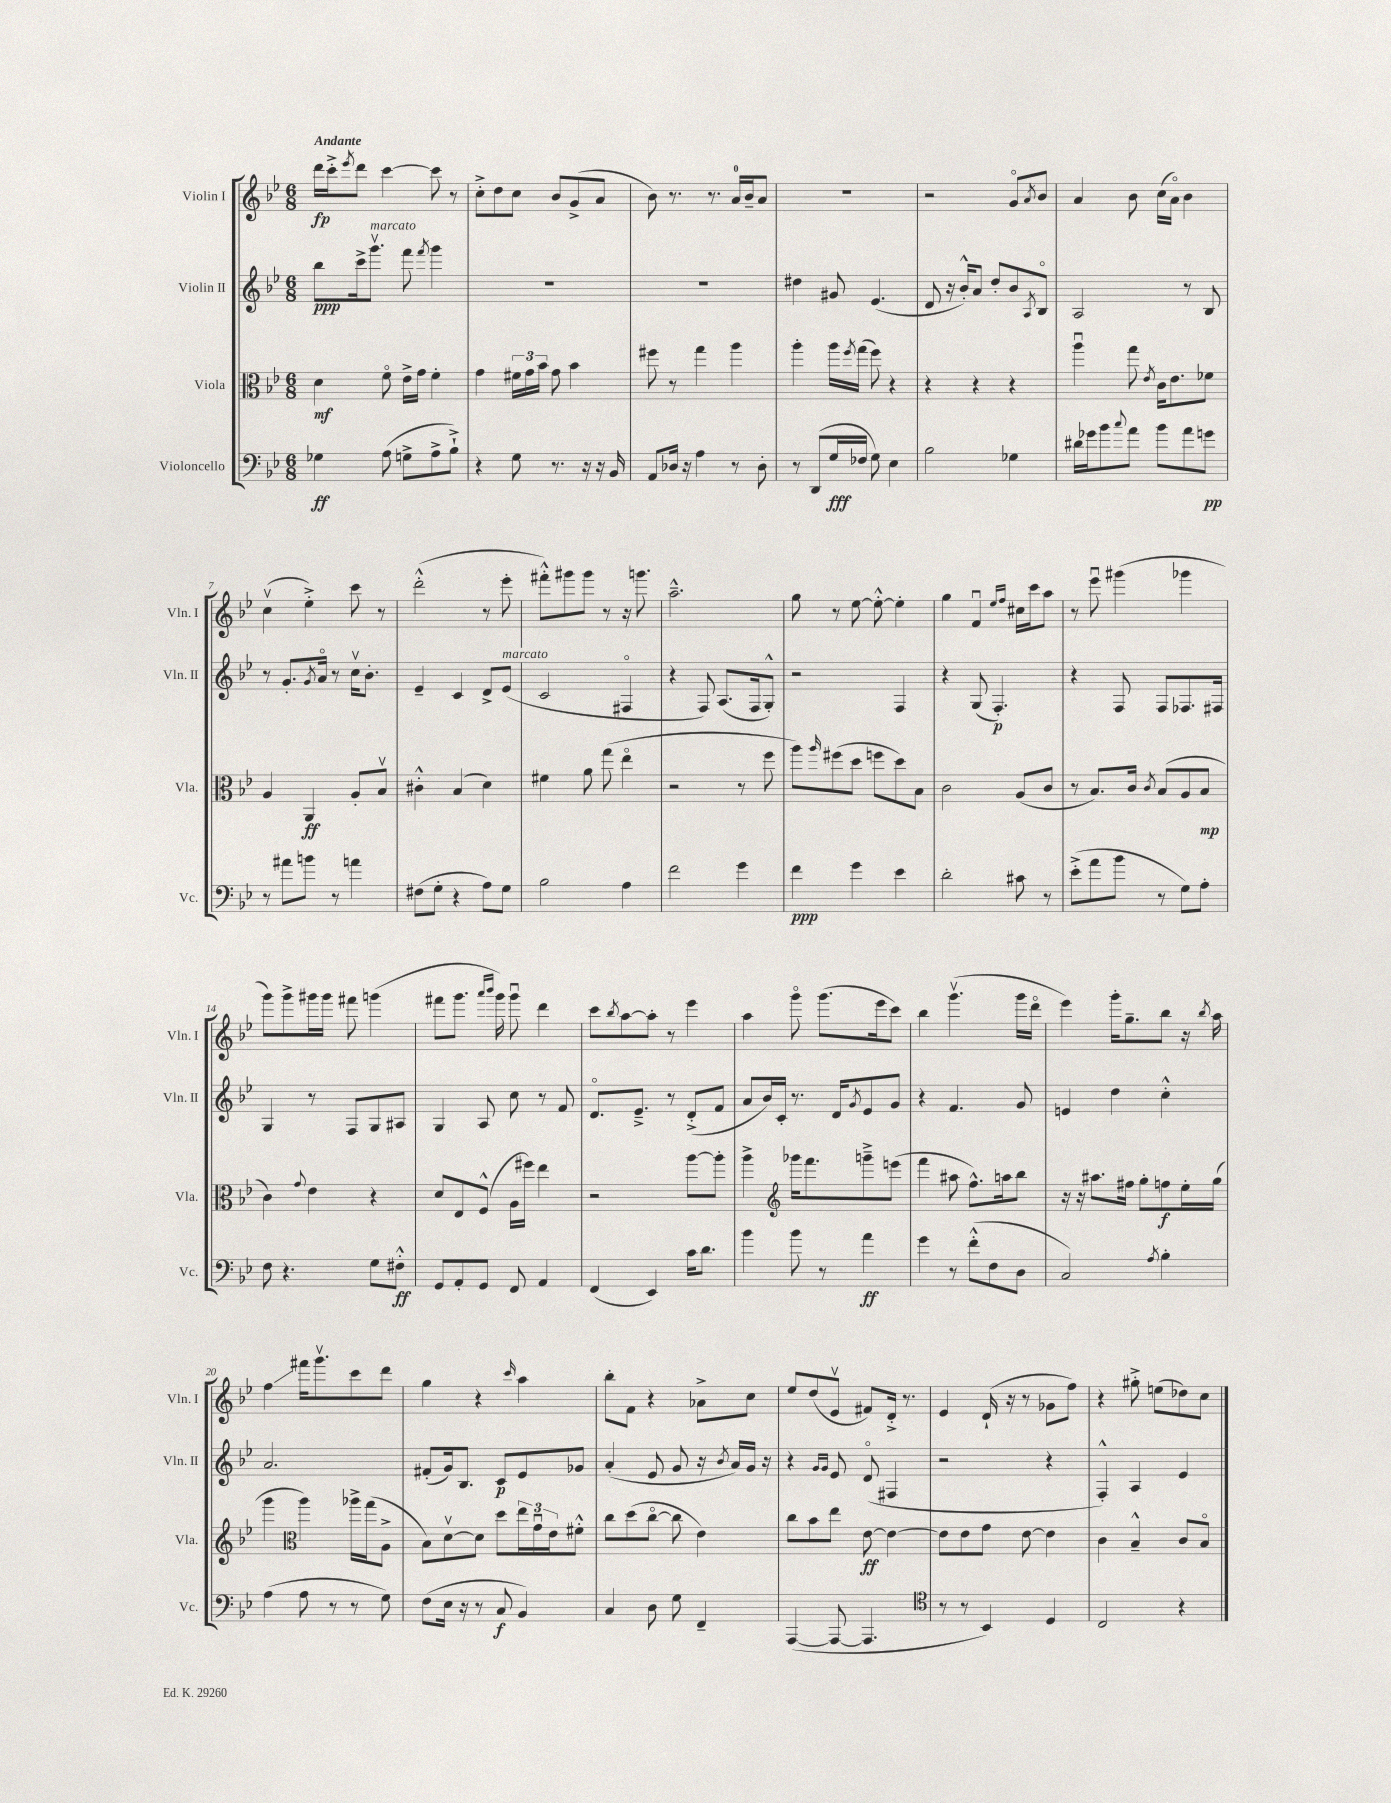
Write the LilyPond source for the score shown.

<<
\new StaffGroup <<
\new Staff = "s0" \with { instrumentName = "Violin I" shortInstrumentName = "Vln. I" } {
    \clef treble \key bes \major \numericTimeSignature \time 6/8 \tempo "Andante"
    d'''16\fp c'''16-.-> \acciaccatura { ees'''8 } d'''8 c'''4~ c'''8 r8 |
    c''8-.-> d''8 c''8 bes'8 g'8->( a'8 |
    bes'8) r8. r8. a'16-0 bes'16-- a'8 |
    R2. |
    r2 g'8\flageolet \acciaccatura { a'8 } bes'8 |
    a'4 bes'8 c''16( a'16\flageolet) bes'4 |
    c''4\upbow( ees''4-.->) c'''8 r8 |
    d'''2-.-^( r8 ees'''8-. |
    fis'''8-.-^) gis'''8 gis'''8 r8 r16 g'''8. |
    a''2.---^ |
    g''8 r8 ees''8~ ees''8~-.-^ ees''4-. |
    g''4 f'4\downbow \grace { ees''16 f''16 } cis''16 c'''16 a''8 |
    r8 ees'''8\downbow gis'''4( ges'''4 |
    g'''8) g'''8-> gis'''16 gis'''16 fis'''8 g'''4( |
    fis'''8 g'''8. \grace { a'''16 bes'''16 } g'''16) g'''8\downbow d'''4 |
    c'''8 \acciaccatura { bes''8 } a''8~ a''8-. r8 ees'''4 |
    a''4 g'''8\flageolet g'''8.( ees'''16 c'''8) |
    bes''4 g'''4.\upbow( g'''16 d'''16\flageolet |
    ees'''4) g'''16-. g''8.-- bes''8 r16 \acciaccatura { bes''8 } a''16 |
    f''4\glissando fis'''16 g'''8.\upbow c'''8 d'''8 |
    g''4 r4 \grace { c'''16 } a''4 |
    bes''8-. f'8 r4 aes'8-> c''8 |
    ees''8 d''8( ees'8\upbow fis'8) d'16-.-> r8. |
    ees'4 d'16-!( r16 r8 ges'8 f''8) |
    r4 gis''8-.-> e''8( des''8) c''8 \bar "|." |
}
\new Staff = "s1" \with { instrumentName = "Violin II" shortInstrumentName = "Vln. II" } {
    \clef treble \key bes \major \numericTimeSignature \time 6/8
    bes''8\ppp c'''16-> g'''8.\upbow^\markup { \italic "marcato" } f'''8 \acciaccatura { f'''8 } g'''4 |
    R2. |
    R2. |
    dis''4 gis'8 ees'4.( |
    d'8 r16 bes'16-.-^) a'8 d''8-. bes'8 \acciaccatura { a8 } bes8\flageolet |
    a2 r8 bes8 |
    r8 g'8.-. \acciaccatura { g'8 } a'16\flageolet r8 c''16\upbow bes'8.-. |
    ees'4-- c'4 d'8-> ees'8^\markup { \italic "marcato" }( |
    c'2 fis4\flageolet |
    r4 f8) a8.( f16 g8-.-^) |
    r2 f4 |
    r4 g8( f4.-.\p) |
    r4 f8 f8 fes8. fis16 |
    g4 r8 f8 g8 ais8 |
    g4 a8 c''8 r8 f'8 |
    d'8.\flageolet ees'8.---> r8 d'8-.->( f'8 |
    a'8 bes'16) c'16-. r8. d'16 \acciaccatura { g'8 } ees'8 g'8 |
    r4 f'4. g'8 |
    e'4 d''4 c''4-.-^ |
    a'2. |
    fis'8-.( g'16) bes8. c'8\p ees'8 ges'8 |
    a'4-.( ees'8 g'8 r16 \acciaccatura { bes'8 } a'16) g'16 r16 |
    r4 \grace { g'16 g'16 } ees'8 d'8\flageolet( fis4 |
    r2 r4 |
    f4-.-^) a4 ees'4 \bar "|." |
}
\new Staff = "s2" \with { instrumentName = "Viola" shortInstrumentName = "Vla." } {
    \clef alto \key bes \major \numericTimeSignature \time 6/8
    d'4\mf f'8\flageolet ees'16-> g'16 f'4-. |
    g'4 \tuplet 3/2 { fis'16 g'16 bes'16 } g'8 bes'4 |
    fis''8 r8 g''4 a''4 |
    a''4-. a''16 \acciaccatura { f''8 } g''16( f''8) r4 |
    r4 r4 r4 |
    a''4\downbow g''8 \acciaccatura { ees'8 } c'16 ees'8. fes'8 |
    a4 a,4\ff a8-. bes8\upbow |
    cis'4-.-^ bes4( d'4) |
    fis'4 a'8 g''8( ees''4\flageolet |
    r2 r8 f''8 |
    a''8) \grace { a''16 } fis''8( d''8 f''8 d''8) bes8 |
    c'2 a8( c'8 |
    r8 bes8.) c'16 \acciaccatura { c'8 } bes8( a8 bes8\mp |
    c'4) \appoggiatura { g'8 } ees'4 r4 |
    d'8 ees8 f8-^( a16 fis''16) ees''4 |
    r2 a''8~ a''8-. |
    a''4-> \clef treble ges'''16 f'''8. g'''8---> e'''8( |
    f'''4 ais''8 f''8.-^) a''16 bes''8 |
    r16 r16 ais''8. fis''16 g''8-. f''8\f ees''16-. g''16( |
    g'''4 \clef alto a''4) aes''16-> g''16( a8-> |
    bes8) d'8~\upbow d'8 d''8 \tuplet 3/2 { ees''16 g'16\downbow ees'16 } fis'8-.-^ |
    c''8 d''8( c''8~\flageolet c''8 ees'4) |
    c''8 bes'8 ees''8 ees'8~\ff ees'4~ |
    ees'8 ees'8 g'8 ees'8~ ees'4 |
    c'4 bes4---^ c'8 bes8\flageolet \bar "|." |
}
\new Staff = "s3" \with { instrumentName = "Violoncello" shortInstrumentName = "Vc." } {
    \clef bass \key bes \major \numericTimeSignature \time 6/8
    ges4\ff a8( g8-> a8-> bes8-!->) |
    r4 g8 r8. r16 r16 bes,16 |
    a,8 des16 r16 a4 r8 des8-. |
    r8 d,8( g16\fff fes16 g8) ees4 |
    bes2 ges4 |
    dis'16 ges'16 bes'8 \appoggiatura { c''8 } a'8 bes'8 a'8 g'8\pp |
    r8 ais'8 b'8 r8 a'4 |
    fis8( g8-. r4 a8) g8 |
    bes2 a4 |
    f'2 g'4 |
    f'4\ppp g'4 ees'4 |
    d'2-. cis'8 r8 |
    ees'8-.->( a'8 bes'8 r8 g8) a8-. |
    f8 r4. g8 fis8-.-^\ff |
    g,8 a,8-. g,8 f,8 a,4 |
    f,4( ees,4) c'16 d'8. |
    bes'4 bes'8 r8 a'4\ff |
    g'4 r8 f'8-.-^( f8 d8 |
    c2) \acciaccatura { a8 } bes4-. |
    a4( a8 r8 r8 g8) |
    f8( ees16 r16 r8 c8\f bes,4) |
    c4 d8 g8 f,4-- |
    a,,4~( a,,8~ a,,4. |
    \clef tenor r8 r8 bes,4) d4 |
    c2 r4 \bar "|." |
}
>>
>>
